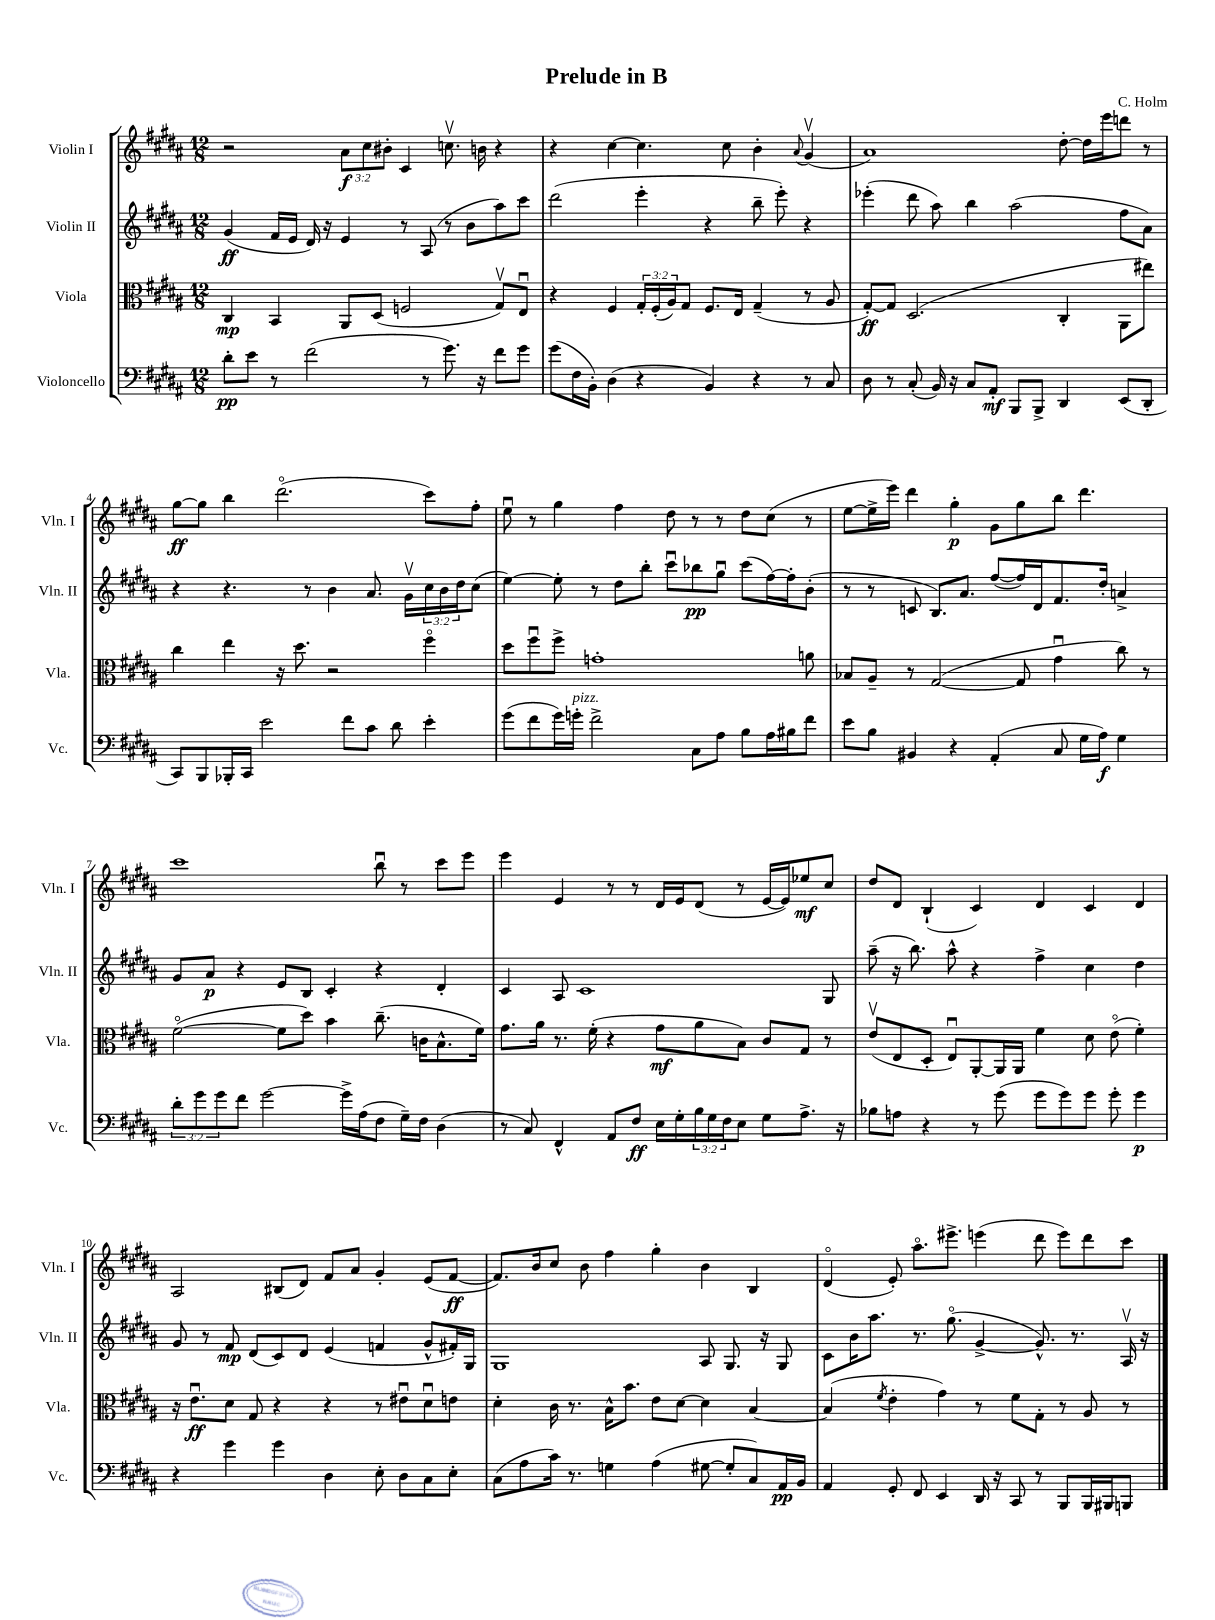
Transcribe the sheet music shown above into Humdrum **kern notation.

**kern	**kern	**kern	**kern
*staff4	*staff3	*staff2	*staff1
*clefF4	*clefC3	*clefG2	*clefG2
*k[f#c#g#d#a#]	*k[f#c#g#d#a#]	*k[f#c#g#d#a#]	*k[f#c#g#d#a#]
*M12/8	*M12/8	*M12/8	*M12/8
8d#'	4C#	(4g#	2r
8e	.	.	.
8r	4BB	16f#	.
.	.	16e	.
(2f#	.	16d#)	.
.	.	16r	.
.	8AA#	4e	12a#
.	.	.	12cc#
.	(8D#	.	.
.	.	.	12b#'
.	2F	8r	4c#
8r	.	(8A#	.
8.g#)	.	8r	8.ccv
.	.	8b	.
16r	.	.	16b
8f#	8G#v)	8aa#)	4r
8g#	8Eu	8ccc#	.
=	=	=	=
(8g#	4r	(2ddd#	4r
16F#	.	.	.
16BB')	.	.	.
(4D#	4F#	.	[4cc#
4r	24G#'	4eee'	4.cc#]
.	(24F#'	.	.
.	24A#)	.	.
.	8G#	.	.
4BB)	8.F#	4r	.
.	.	.	8cc#
.	16E	.	.
4r	(4G#~	8bb~	4b'
.	.	8eee')	.
.	.	.	8qqa#
8r	8r	4r	(4g#v
8C#	8A#	.	.
=	=	=	=
8D#	[8G#')	(4eee-'	1a#)
8r	8G#]	.	.
(8C#'	(2.D#	8ddd#	.
16BB)	.	8aa#)	.
16r	.	.	.
8C#	.	4bb	.
8AA#'	.	.	.
8BBB	.	(2aa#	.
8BBB^	.	.	.
4DD#	4C#'	.	[8dd#'
.	.	.	16dd#]
.	.	.	16eee
(8EE	8AA#	8ff#	8ddd
8DD#'	8ee#)	8a#)	8r
=	=	=	=
8CC#)	4cc#	4r	[8gg#
8BBB	.	.	8gg#]
16BBB-'	4ee	4.r	4bb
16CC#	.	.	.
2e	.	.	.
.	16r	.	(2.ddd#o
.	8.dd#	.	.
.	.	8r	.
.	2r	4b	.
8f#	.	.	.
8c#	.	8.a#	.
8d#	.	.	.
.	.	16g#v	.
4e'	4ff#o	24cc#	8ccc#)
.	.	24b	.
.	.	24dd#	.
.	.	(8cc#	8ff#'
=	=	=	=
(8g#	8dd#	[4ee)	8eeu
8f#	8ff#u	.	8r
16g#)	8ff#^	8ee']	4gg#
16g'	.	.	.
2f#^	1g'	8r	.
.	.	8dd#	4ff#
.	.	8bb'	.
.	.	8ccc#u	8dd#
8C#	.	8bb-	8r
8A#	.	8gg#u	8r
8B	.	(8ccc#	8dd#
16A#	.	[16ff#)	(8cc#
16B#	.	16ff#']	.
8f#	8a	(8b'	8r
=	=	=	=
8e	8B-	8r	[8ee
8B	8A#~	8r	16ee^]
.	.	.	16eee)
4BB#	8r	8c	4ddd#
.	([2G#	8.B)	.
4r	.	.	4gg#'
.	.	8.a#	.
(4AA#'	.	([8ff#	8g#
.	8G#]	16ff#])	8gg#
.	.	16d#	.
8C#	4g#u	8.f#	8bb
16G#	.	.	4.ddd#
16A#)	.	16dd#'	.
4G#	8cc#)	4a^	.
.	8r	.	.
=	=	=	=
12d#'	([2f#o	8g#	1ccc#
12g#	.	.	.
.	.	8a#	.
12g#	.	.	.
8f#	.	4r	.
[2g#	.	.	.
.	8f#]	8e	.
.	8dd#)	8B	.
.	4b	4c#'	.
16g#^]	.	.	.
(16A#	.	.	.
8F#	(8.cc#~	4r	8bbu
16G#~)	.	.	8r
16F#	16c	.	.
(4D#	8.B^^	4d#'	8ccc#
.	.	.	8eee
.	16f#)	.	.
=	=	=	=
8r	8.g#	4c#	4eee
8C#)	.	.	.
.	16a#	.	.
4FF#^^	8.r	8A#	4e
.	.	1c#	.
.	(16f#'	.	.
8AA#	4r	.	8r
8F#	.	.	8r
16E	8g#	.	16d#
16G#'	.	.	16e
24B	8a#	.	(8d#
24G#	.	.	.
24F#	.	.	.
8E	8B)	.	8r
8G#	8c#	.	[16e
.	.	.	16e])
8.A#^	8G#	.	8ee-
.	8r	8G#	8cc#
16r	.	.	.
=	=	=	=
8B-	(8ev	(8aa#~	8dd#
8A	8E	16r	8d#
.	.	8.bb)	.
4r	8D#'	.	(4B`
.	8Eu)	8aa#^^	.
8r	[8AA#'	4r	4c#)
(8g#	16AA#]	.	.
.	16AA#	.	.
8g#	4f#	4ff#^	4d#
8g#)	.	.	.
8g#	8d#	4cc#	4c#
8g#'	(8eo	.	.
4g#	4f#')	4dd#	4d#
=	=	=	=
4r	16r	8g#	2A#
.	8.eu	.	.
.	.	8r	.
4g#	8d#	8f#	.
.	8G#	(8d#	.
4g#	4r	8c#)	(8B#
.	.	8d#	8d#)
4D#	4r	(4e	8f#
.	.	.	8a#
8E'	8r	4f	4g#'
8D#	8e#u	.	.
8C#	8d#u	8g#^^	(8e
8E'	8e	16f#')	[8f#
.	.	16G#	.
=	=	=	=
(8C#	4d#'	1G#	8.f#])
8A#	.	.	.
.	.	.	16b
16c#)	16c#	.	8cc#
8.r	8.r	.	.
.	.	.	8b
4G	16B^^	.	4ff#
.	8.b	.	.
(4A#	8e	.	4gg#'
.	[8d#	.	.
[8G#	4d#]	8A#	4b
8G#']	.	8.G#	.
8C#)	[4B	.	4B
.	.	16r	.
16AA#	.	8G#	.
16BB	.	.	.
=	=	=	=
4AA#	(4B]	8c#	(4d#o
.	.	16b	.
.	.	8.aa#	.
.	8qf#	.	.
8GG#'	4e'	.	8e')
8FF#	.	8.r	8.aa#o
4EE	4g#)	.	.
.	.	(8.gg#o	8.eee#^
16DD#	8r	[4g#^	(4eee
16r	.	.	.
8CC#	8f#	.	.
8r	8G#'	8.g#^^])	8ddd#
8BBB	8r	.	8eee)
.	.	8.r	.
16BBB	8A#	.	8ddd#
16BBB#	.	.	.
8BBB	8r	16A#v	8ccc#
.	.	16r	.
==	==	==	==
*-	*-	*-	*-
